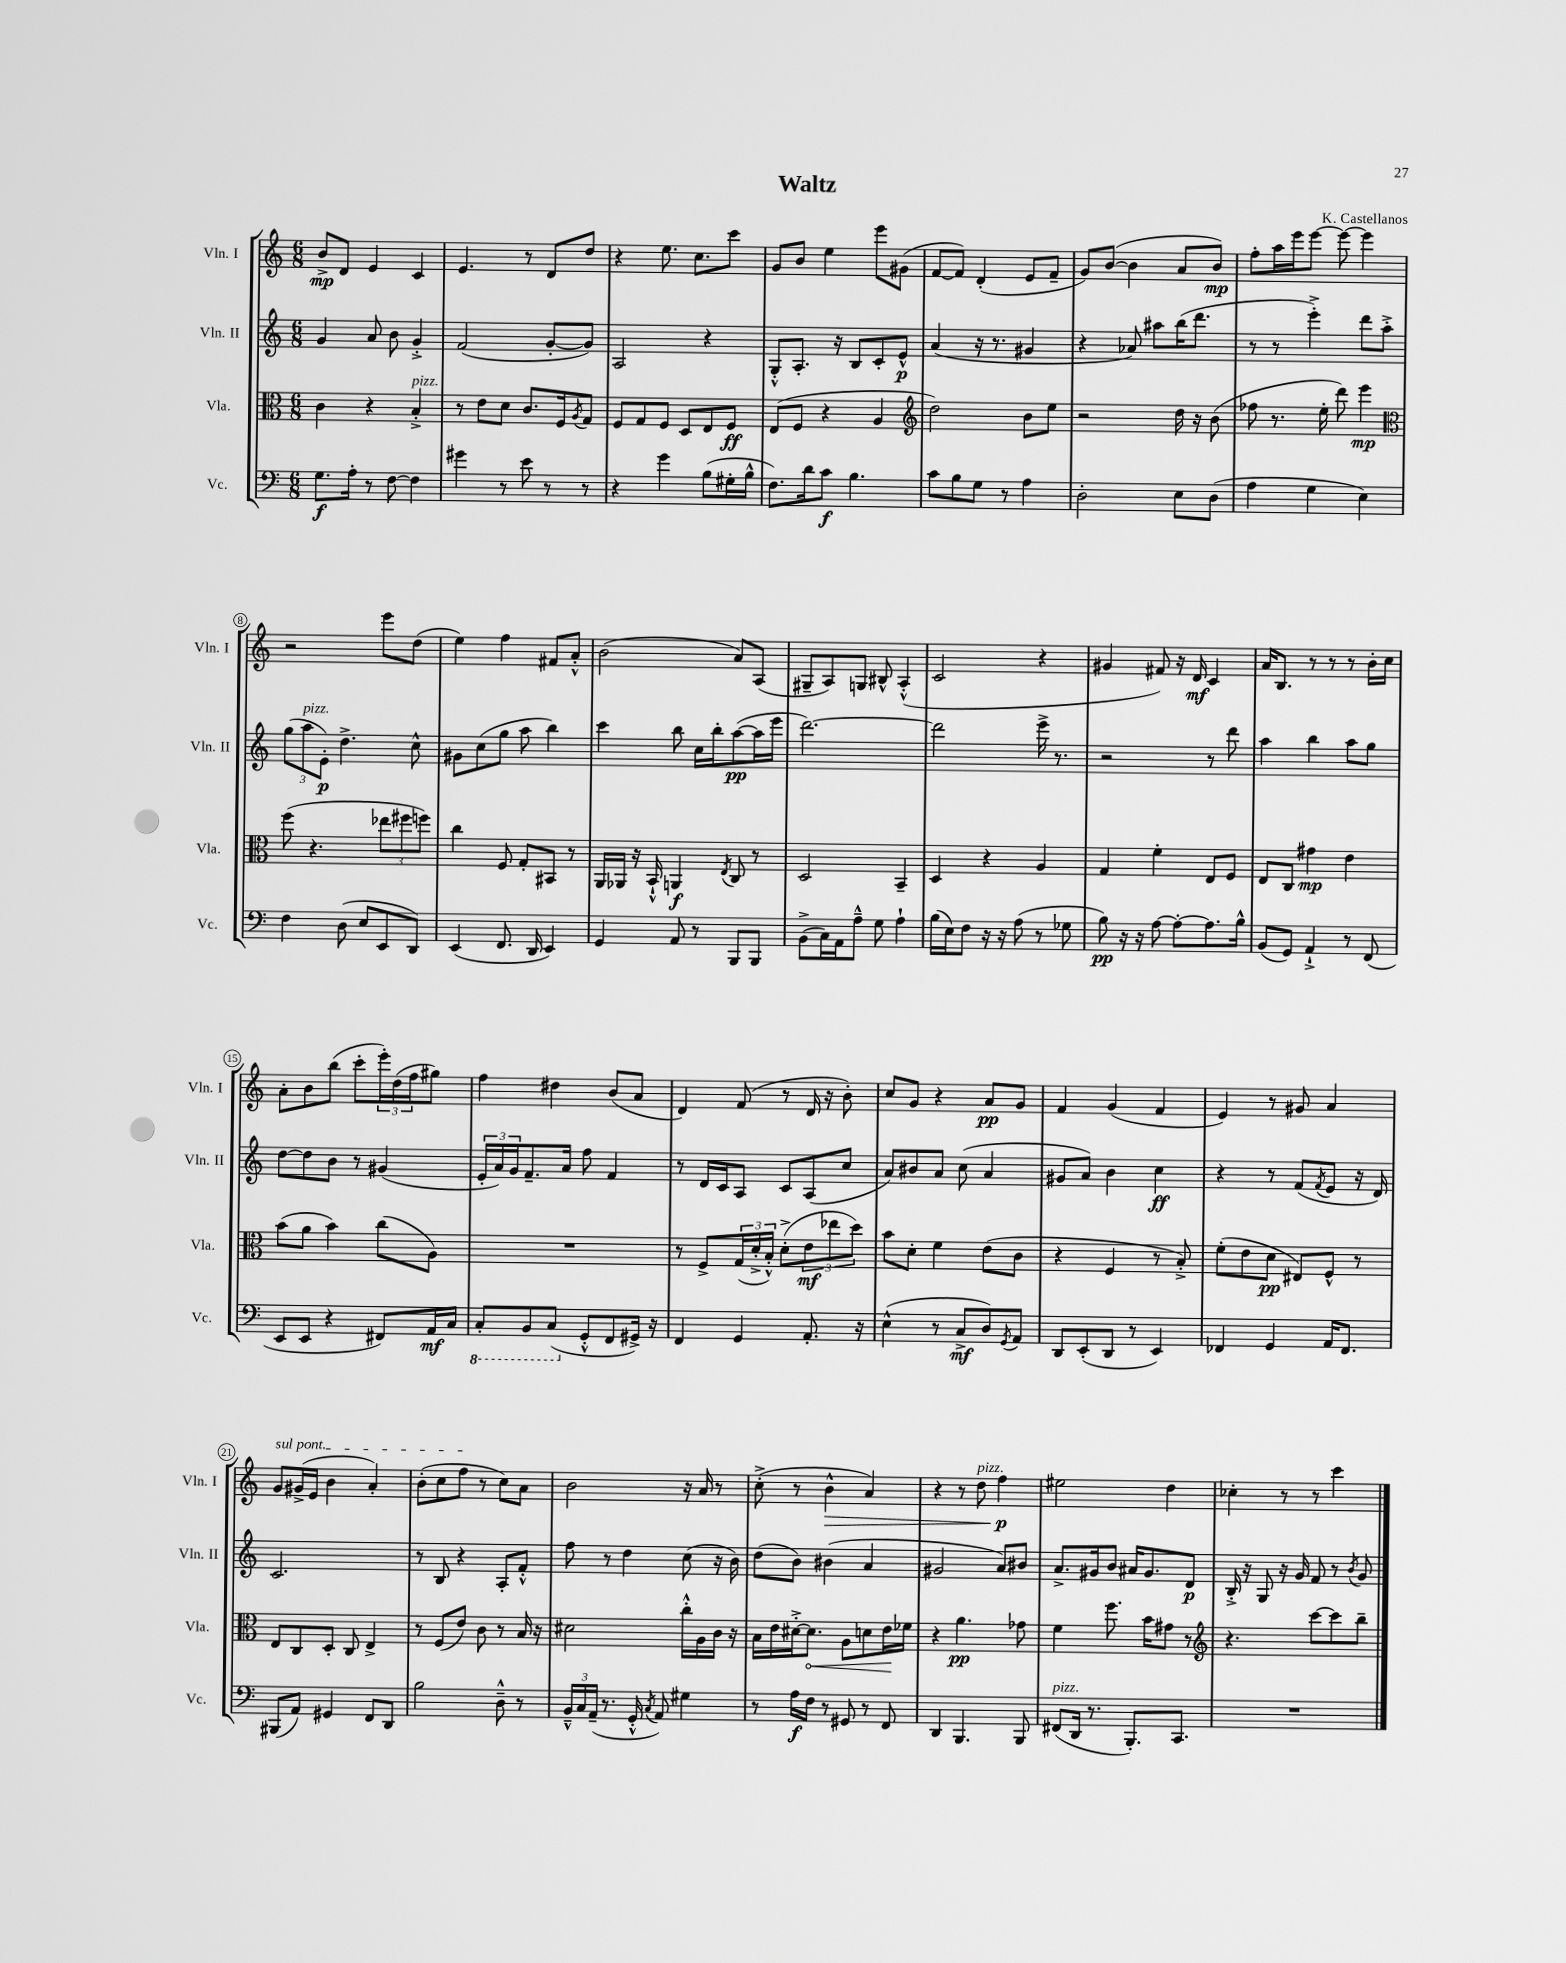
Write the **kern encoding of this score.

**kern	**dynam	**kern	**dynam	**kern	**dynam	**kern	**dynam
*part4	*part4	*part3	*part3	*part2	*part2	*part1	*part1
*staff4	*staff4	*staff3	*staff3	*staff2	*staff2	*staff1	*staff1
*I"Vc.	*	*I"Vla.	*	*I"Vln. II	*	*I"Vln. I	*
*I'Vc.	*	*I'Vla.	*	*I'Vln. II	*	*I'Vln. I	*
*clefF4	*	*clefC3	*	*clefG2	*	*clefG2	*
*k[]	*	*k[]	*	*k[]	*	*k[]	*
*M6/8	*	*M6/8	*	*M6/8	*	*M6/8	*
=1	=1	=1	=1	=1	=1	=1	=1
8.G\L	f	4c\	.	4g/	.	8b^/L	mp
.	.	.	.	.	.	8d/J	.
16A'\Jk	.	.	.	.	.	.	.
8r	.	4r	.	8a/	.	4e/	.
[8F\	.	.	.	8b\	.	.	.
!	!	!LO:TX:a:i:t=pizz.	!	!	!	!	!
4F\]	.	4B'^/	.	4g'^/	.	4c/	.
=2	=2	=2	=2	=2	=2	=2	=2
4g#X\	.	8r	.	(2f/	.	4.e/	.
.	.	8e\L	.	.	.	.	.
8r	.	8d\J	.	.	.	.	.
8e\	.	8.c/L	.	.	.	8r	.
8r	.	.	.	[8g'/L	.	8d/L	.
.	.	16F/k	.	.	.	.	.
.	.	8qA/	.	.	.	.	.
8r	.	8G/J	.	8g/J])	.	8dd/J	.
=3	=3	=3	=3	=3	=3	=3	=3
4r	.	8F/L	.	2A/	.	4r	.
.	.	8G/	.	.	.	.	.
4g\	.	8F/J	.	.	.	8.ee\	.
.	.	8D/L	.	.	.	.	.
.	.	.	.	.	.	8.cc\L	.
(8B\L	.	8E/	.	4r	.	.	.
16G#X'\L	.	8F/J	ff	.	.	8ccc\J	.
16B^^\JJ	.	.	.	.	.	.	.
=4	=4	=4	=4	=4	=4	=4	=4
8.F\L)	.	(8E/L	.	8G'^^/L	.	8g/L	.
.	.	8F/J	.	8.A'/J	.	8b/J	.
16d\k	.	.	.	.	.	.	.
8c\J	f	4r	.	.	.	4ee\	.
.	.	.	.	16r	.	.	.
4.B\	.	.	.	8B/L	.	.	.
.	.	4A/	.	8c'/	.	8eee\L	.
.	.	.	.	8e^^/J	p	(8g#X\J	.
=5	=5	=5	=5	=5	=5	=5	=5
*	*	*clefG2	*	*	*	*	*
8c\L	.	2dd\)	.	(4a/	.	[8f/L	.
8B\	.	.	.	.	.	8f/J])	.
8G\J	.	.	.	16r	.	(4d'/	.
.	.	.	.	8.r	.	.	.
8r	.	.	.	.	.	.	.
4A\	.	8b\L	.	4g#X/	.	8e/L	.
.	.	8ee\J	.	.	.	8f~/J	.
=6	=6	=6	=6	=6	=6	=6	=6
2D'\	.	2r	.	4r	.	8g/L)	.
.	.	.	.	.	.	([8b/J	.
.	.	.	.	8a-X/)	.	4b\]	.
.	.	.	.	8aa#X\L	.	.	.
8E\L	.	16dd\	.	(16bb\K	.	8a/L	.
.	.	16r	.	8.ddd\J	.	.	.
(8D\J	.	(8b\	.	.	.	8b/J)	mp
=7	=7	=7	=7	=7	=7	=7	=7
4A\	.	8ff-X\	.	8r	.	8ff'\L	.
.	.	8.r	.	8r	.	16aa\L	.
.	.	.	.	.	.	16eee\J	.
4G\	.	.	.	4eee'^\)	.	[8eee\J	.
.	.	16ee'\	.	.	.	.	.
.	.	8ddd\)	.	.	.	8eee\_	.
4E\)	.	4eee\	mp	8ddd\L	.	4eee\]	.
.	.	.	.	8aa'^\J	.	.	.
!!LO:LB:g=z
=8	=8	=8	=8	=8	=8	=8	=8
*	*	*clefC3	*	*	*	*	*
4F\	.	(8ff\	.	(12gg\L	.	2r	.
!	!	!	!	!LO:TX:a:i:t=pizz.	!	!	!
.	.	.	.	12aa\	.	.	.
.	.	4.r	.	.	.	.	.
.	.	.	.	12e'\J)	p	.	.
(8D\	.	.	.	4.dd^\	.	.	.
8E/L	.	.	.	.	.	.	.
8EE/	.	12ee-X\L	.	.	.	8eee\L	.
.	.	12ff#X\	.	.	.	.	.
8DD/J)	.	.	.	8cc^^\	.	(8dd\J	.
.	.	12ffn\J)	.	.	.	.	.
=9	=9	=9	=9	=9	=9	=9	=9
(4EE/	.	4cc\	.	8g#X\L	.	4ee\)	.
.	.	.	.	(8cc\	.	.	.
8.FF/	.	8F/	.	8gg\J	.	4ff\	.
.	.	8G'/L	.	8aa\	.	.	.
16DD/	.	.	.	.	.	.	.
4EE/)	.	8BB#X/J	.	4bb\)	.	8f#X/L	.
.	.	8r	.	.	.	8a'^^/J	.
=10	=10	=10	=10	=10	=10	=10	=10
4GG/	.	16AA/LL	.	4ccc\	.	(2b\	.
.	.	16AA-X/JJ	.	.	.	.	.
.	.	16r	.	.	.	.	.
.	.	16BB`^^/	.	.	.	.	.
8AA/	.	4AAn/	f	8bb\	.	.	.
8r	.	.	.	16cc\LL	.	.	.
.	.	.	.	16bb'\J	.	.	.
.	.	8qE/	.	.	.	.	.
8BBB/L	.	8C/	.	([8aa\	pp	8a/L)	.
8BBB/J	.	8r	.	16aa\L]	.	(8A/J	.
.	.	.	.	16eee\JJ	.	.	.
=11	=11	=11	=11	=11	=11	=11	=11
(8BB^\L	.	2D/	.	[2.ddd\)	.	8G#X~/L	.
16C\L)	.	.	.	.	.	8A/)	.
16AA\J	.	.	.	.	.	.	.
8A~^^\J	.	.	.	.	.	8Gn/J	.
8G\	.	.	.	.	.	8B#X^^/	.
4A`\	.	4BB~/	.	.	.	(4A'^^/	.
=12	=12	=12	=12	=12	=12	=12	=12
(16B\LL	.	4D/	.	2ddd\]	.	2c/	.
16E\J)	.	.	.	.	.	.	.
8F\J	.	.	.	.	.	.	.
16r	.	4r	.	.	.	.	.
16r	.	.	.	.	.	.	.
(8A\	.	.	.	.	.	.	.
8r	.	4A/	.	16eee^\	.	4r	.
.	.	.	.	8.r	.	.	.
8G-X\	.	.	.	.	.	.	.
=13	=13	=13	=13	=13	=13	=13	=13
8B\)	pp	4G/	.	2r	.	4g#X/	.
16r	.	.	.	.	.	.	.
16r	.	.	.	.	.	.	.
[8A\	.	4f'\	.	.	.	8f#X/)	.
8A'\L_	.	.	.	.	.	16r	.
.	.	.	.	.	.	16d/	mf
8.A\]	.	8E/L	.	8r	.	4c/	.
.	.	8F/J	.	8ddd\	.	.	.
16B^^\Jk	.	.	.	.	.	.	.
=14	=14	=14	=14	=14	=14	=14	=14
(8BB/L	.	8E/L	.	4aa\	.	16a/KL	.
.	.	.	.	.	.	8.B/J	.
8GG/J)	.	8C/J	.	.	.	.	.
4AA`^/	.	4g#X\	mp	4bb\	.	8r	.
.	.	.	.	.	.	8r	.
8r	.	4e\	.	8aa\L	.	8r	.
(8FF/	.	.	.	8gg\J	.	16b'\LL	.
.	.	.	.	.	.	16cc\JJ	.
!!LO:LB:g=z
=15	=15	=15	=15	=15	=15	=15	=15
8EE/L	.	(8b\L	.	[8dd\L	.	8a'\L	.
8EE/J	.	8a\J	.	8dd\]	.	8b\	.
4r	.	4b\)	.	8b\J	.	(8bb\J	.
.	.	.	.	8r	.	8ccc'\L	.
8FF#X/L)	.	(8cc\L	.	(4g#X/	.	24eee'\L)	.
.	.	.	.	.	.	(24dd\	.
.	.	.	.	.	.	24ff\J	.
16AA/L	mf	8A\J)	.	.	.	8gg#X\J)	.
16C/JJ	.	.	.	.	.	.	.
=16	=16	=16	=16	=16	=16	=16	=16
*8ba	*	*	*	*	*	*	*
8CC'/L	.	2.r	.	24e'/LL	.	4ff\	.
.	.	.	.	24a/)	.	.	.
.	.	.	.	24g/J	.	.	.
8BBB/	.	.	.	8.f~/	.	.	.
(8CC/J	.	.	.	.	.	4dd#X\	.
.	.	.	.	16a/Jk	.	.	.
*X8ba	*	*	*	*	*	*	*
8GG'^^/L	.	.	.	8ff\	.	.	.
8FF/	.	.	.	4f/	.	(8b/L	.
16GG#X^/Jk)	.	.	.	.	.	8a/J	.
16r	.	.	.	.	.	.	.
=17	=17	=17	=17	=17	=17	=17	=17
4FF/	.	8r	.	8r	.	4d/)	.
.	.	8F^/L	.	16d/LL	.	.	.
.	.	.	.	16c/J	.	.	.
4GG/	.	(24G/L	.	8A/J	.	(8f/	.
.	.	24d'^/	.	.	.	.	.
.	.	24B'^^/JJ)	.	.	.	.	.
.	.	(8d'^\L	.	8c/L	.	8r	.
8.AA'/	.	12e\	mf	(8A/	.	16d/	.
.	.	.	.	.	.	16r	.
.	.	12ee-X\	.	.	.	.	.
.	.	.	.	8cc/J	.	8b'\)	.
.	.	12dd\J)	.	.	.	.	.
16r	.	.	.	.	.	.	.
=18	=18	=18	=18	=18	=18	=18	=18
(4E^^\	.	8b\L	.	8a/L)	.	8cc/L	.
.	.	8d'\J	.	8b#X/	.	8g/J	.
8r	.	4f\	.	8a/J	.	4r	.
8C^/L	mf	.	.	(8cc\	.	.	.
8D/)	.	(8e\L	.	4a/	.	8a/L	pp
8qGG/	.	.	.	.	.	.	.
8AA/J	.	8c\J	.	.	.	8g/J	.
=19	=19	=19	=19	=19	=19	=19	=19
8DD/L	.	4r	.	8g#X/L	.	4f/	.
(8EE'/	.	.	.	8a/J)	.	.	.
8DD/J	.	4F/	.	4b\	.	(4g/	.
8r	.	.	.	.	.	.	.
4EE/)	.	8r	.	4cc\	ff	4f/	.
.	.	8B'^/)	.	.	.	.	.
=20	=20	=20	=20	=20	=20	=20	=20
4FF-X/	.	(8f'\L	.	4r	.	4e/)	.
.	.	8e\	.	.	.	.	.
4GG/	.	8d\J	pp	8r	.	8r	.
.	.	8E#X/L)	.	(8f/L	.	8g#X/	.
.	.	.	.	8qf/	.	.	.
16AA/KL	.	8F^^/J	.	8e/J	.	4a/	.
8.FF-/J	.	.	.	.	.	.	.
.	.	8r	.	16r	.	.	.
.	.	.	.	16d/)	.	.	.
!!LO:LB:g=z
=21	=21	=21	=21	=21	=21	=21	=21
!	!	!	!	!	!	!LO:TX:a:i:t=sul pont.	!
(8BBB#X/L	.	8E/L	.	2.c/	.	8g/L	.
8AA/J)	.	8C/	.	.	.	(16g#X^/L	.
.	.	.	.	.	.	16e/JJ	.
4GG#X/	.	8D'/J	.	.	.	4b\	.
.	.	8C/	.	.	.	.	.
8FF/L	.	4E^/	.	.	.	4a'/)	.
8DD/J	.	.	.	.	.	.	.
=22	=22	=22	=22	=22	=22	=22	=22
2B\	.	8r	.	8r	.	(8b'\L	.
.	.	(8F/L	.	8B/	.	8cc\	.
.	.	8e/J)	.	4r	.	8ff\J	.
.	.	8c\	.	.	.	8r	.
8D~^^\	.	8r	.	8A'/L	.	8cc\L)	.
8r	.	16B/	.	8f'^^/J	.	8a\J	.
.	.	16r	.	.	.	.	.
=23	=23	=23	=23	=23	=23	=23	=23
24BB~^^/LL	.	2d#X\	.	8ff\	.	2b\	.
24C/	.	.	.	.	.	.	.
(24AA~/JJ	.	.	.	.	.	.	.
8.r	.	.	.	8r	.	.	.
.	.	.	.	4dd\	.	.	.
16GG'^^/	.	.	.	.	.	.	.
8qC/	.	.	.	.	.	.	.
8AA/)	.	.	.	.	.	.	.
4G#X\	.	16cc'^^\LL	.	(8cc\	.	16r	.
.	.	16A\	.	.	.	16a/	.
.	.	16c\JJ	.	16r	.	8r	.
.	.	16r	.	16b\)	.	.	.
=24	=24	=24	=24	=24	=24	=24	=24
8r	.	16B\LL	.	(8dd\L	.	(8cc'^\	.
.	.	16e\	.	.	.	.	.
16A\LL	f	[16d#X'^\J	.	8b\J)	.	8r	.
!	!	!	!LO:HP:b	!	!	!	!
16F\JJ	.	8.d#\J]	<	.	.	.	.
!	!	!	!	!	!	!	!LO:HP:b
8r	.	.	.	(4b#X\	.	4b^^\	>
8GG#X/	.	8A\L	.	.	.	.	.
8r	.	8dn\	.	4a/	.	4a/)	.
8FF/	.	16e\L	.	.	.	.	.
.	.	16f-X\JJ	[	.	.	.	.
=25	=25	=25	=25	=25	=25	=25	=25
4DD/	.	4r	.	2g#X/	.	4r	.
4.BBB/	.	4.a\	pp	.	.	8r	.
!	!	!	!	!	!	!LO:TX:a:i:t=pizz.	!
.	.	.	.	.	.	8dd\	.
.	.	.	.	8a/L)	.	4ff\	p
8BBB/	.	8g-X\	.	8b#X/J	.	.	.
.	.	.	.	.	.	.	]
=26	=26	=26	=26	=26	=26	=26	=26
!LO:TX:a:i:t=pizz.	!	!	!	!	!	!	!
(8FF#X/L	.	4f\	.	8.a^/L	.	2ee#X\	.
16DD/Jk	.	.	.	.	.	.	.
8.r	.	.	.	16g#X/k	.	.	.
.	.	8.ff\	.	8b/J	.	.	.
8.BBB'/L)	.	.	.	16a#X/KL	.	.	.
.	.	16b\KL	.	8.g#/	.	.	.
.	.	8g#X\J	.	.	.	4dd\	.
8.CC/J	.	.	.	.	.	.	.
.	.	8r	.	8d/J	p	.	.
=27	=27	=27	=27	=27	=27	=27	=27
*	*	*clefG2	*	*	*	*	*
2.r	.	4.r	.	16B'^/	.	4cc-X'\	.
.	.	.	.	16r	.	.	.
.	.	.	.	8G/	.	.	.
.	.	.	.	16r	.	8r	.
.	.	.	.	16g/	.	.	.
.	.	[8ccc\L	.	8f/	.	8r	.
.	.	8ccc\]	.	8r	.	4ccc\	.
.	.	.	.	8qb/	.	.	.
.	.	8bb~\J	.	8g/	.	.	.
==	==	==	==	==	==	==	==
*-	*-	*-	*-	*-	*-	*-	*-
